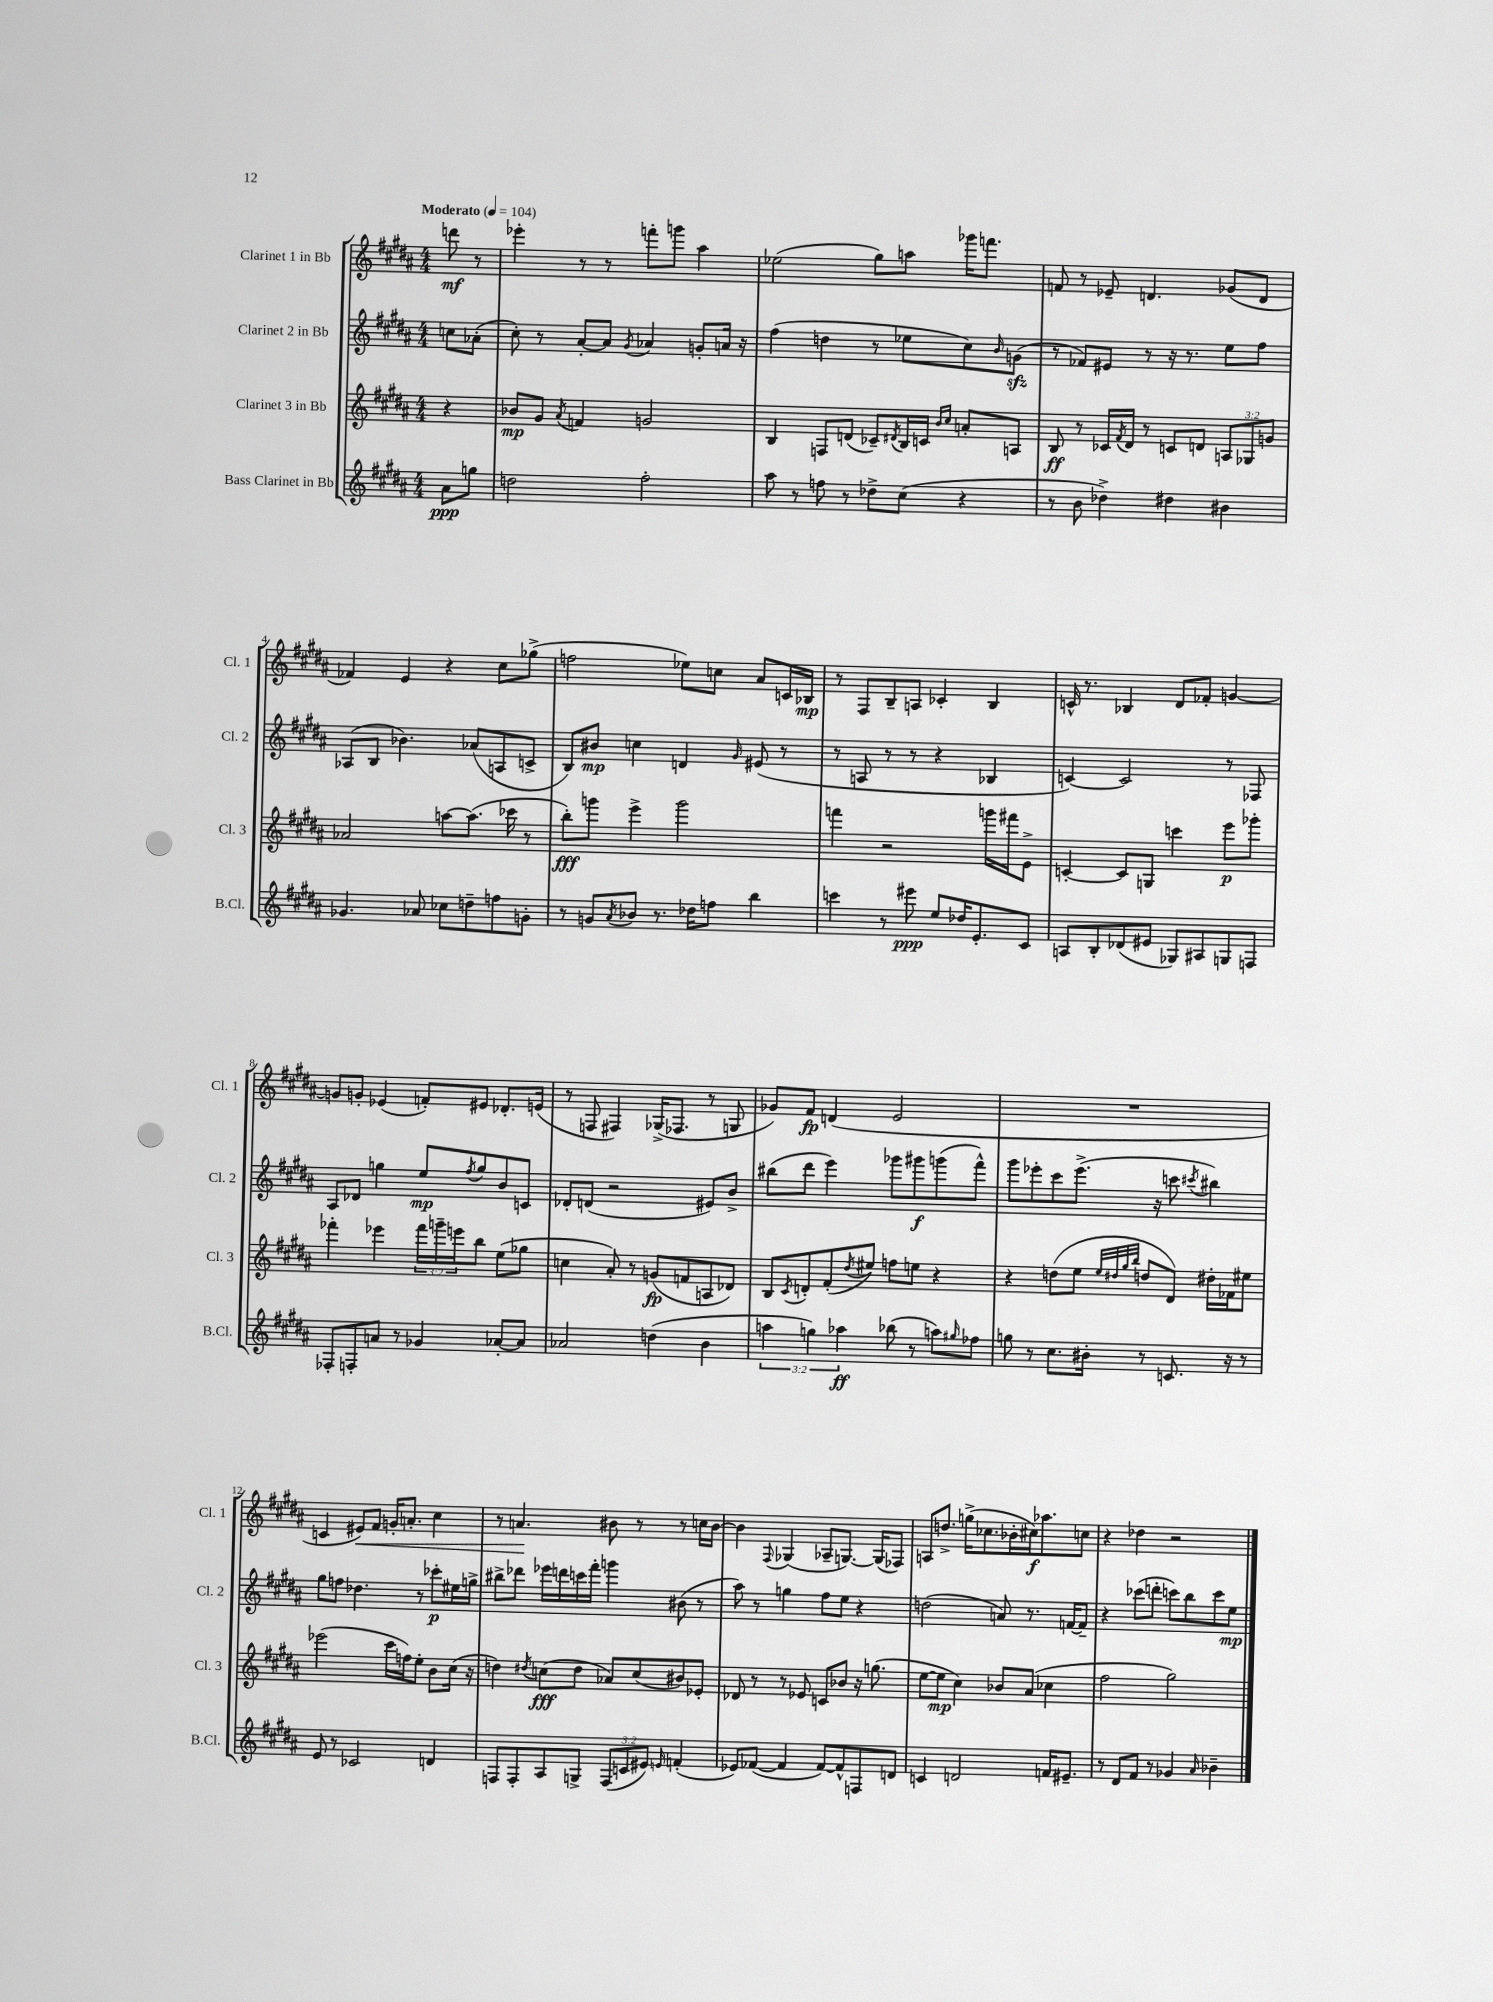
<<
\new StaffGroup <<
\new Staff = "s0" \with { instrumentName = "Clarinet 1 in Bb" shortInstrumentName = "Cl. 1" } {
    \clef treble \key b \major \numericTimeSignature \time 4/4 \partial 4 \tempo "Moderato" 4 = 104
    d'''8\mf r8 |
    ees'''4-. r8 r8 f'''8-. g'''8 ais''4 |
    ees''2( gis''8) a''8 ges'''16 f'''8. |
    f'8 r8 ees'8-- d'4. ges'8( d'8 |
    fes'4) e'4 r4 cis''8 ges''8->( |
    f''2 ees''8) c''8 ais'8 c'16 bes16\mp |
    r8 fis8 b8-- a8 ces'4-. b4 |
    c'16-^ r8. bes4 dis'8 fes'8-. g'4~ |
    g'8 g'8-. ees'4( f'8-.) eis'8 des'8.-. e'16( |
    r8 f8 fis4) ges16->( fes8. r8 g8 |
    ges'8) fis'8\fp d'4( e'2 |
    R1 |
    c'4 eis'8\<) fis'8 g'16-. a'8.-. cis''4 |
    r8 a'4.\! bis'8 r8 r8 c''16 bis'16~ |
    bis'4 \appoggiatura { fis8 } ges4( aes8-- g8.~) g16( fes8) |
    a8 d''8.-> g''16->( ces''8. bes'16-. cis''16\f) aes''8. c''8 |
    r4 des''4 r2 \bar "|." |
}
\new Staff = "s1" \with { instrumentName = "Clarinet 2 in Bb" shortInstrumentName = "Cl. 2" } {
    \clef treble \key b \major \numericTimeSignature \time 4/4 \partial 4
    c''8 aes'8-.( |
    cis''8-.) r8 ais'8~-. ais'8 \acciaccatura { gis'8 } aes'4 g'8-. a'16 r16 |
    fis''4( d''4 r8 ees''8 cis''8) \grace { b'16 } g'8\sfz( |
    r8 fes'8) eis'8 r8 r16 r8. e''8 fis''8 |
    aes8( b8 bes'4.) aes'8( a8 c'8-> |
    b8) bis'8\mp c''4 d'4 \grace { gis'16 } eis'8( r8 |
    r8 a8 r8 r8 r4 bes4 |
    c'4~) c'2 r8 fes8 |
    ais8 des'8 g''4 e''8\mp \acciaccatura { fis''8 } g''8 b'8 c'8 |
    des'8-. d'8( r2 eis'8) b'8-> |
    bis''8( dis'''8 e'''4) ges'''8 gis'''8\f g'''8( fis'''8-^) |
    gis'''8 ees'''8-. cis'''8 ees'''8.->( r16 c'''8 \acciaccatura { cis'''8 } bis''4) |
    gis''8 f''8 des''4. r8 ces'''8-.\p eis''16 g''16-> |
    bis''8-> des'''8 ees'''16 d'''16 c'''16 fis'''16-. g'''4 bis'8( r8 |
    ais''8) r8 g''4 fis''8 e''8 r4 |
    d''2( a'8) r8. f'16~ f'8-- |
    r4 ces'''8( d'''8-. c'''8) b''8 c'''8 e''8\mp \bar "|." |
}
\new Staff = "s2" \with { instrumentName = "Clarinet 3 in Bb" shortInstrumentName = "Cl. 3" } {
    \clef treble \key b \major \numericTimeSignature \time 4/4 \override Staff.TupletNumber.text = #tuplet-number::calc-fraction-text \partial 4
    r4 |
    bes'8\mp gis'8 \acciaccatura { ais'8 } f'4 g'2 |
    b4 f8 d'8( ces'8--) \acciaccatura { dis'8 } b16 c'16 \grace { b'16 cis''16 } a'8-. a8 |
    b8\ff r8 ces'16 \acciaccatura { fis'8 } dis'16 r8 c'8 d'8 \tuplet 3/2 { a8 ges8 g'8 } |
    aes'2 a''8~ a''8.( ces'''16 r8 |
    b''8-.\fff) g'''8 e'''4-> g'''2 |
    f'''4 r2 g'''16 fis'''16 e'8-> |
    c'4~-. c'8 g8 c'''4 e'''8\p ges'''8-. |
    fes'''4-. ees'''4 \tuplet 3/2 { fes'''16 g'''16-- e'''16 } b''8 e''8( ges''8 |
    c''4 ais'8-.) r8 g'8\fp( f'8 a8 des'8) |
    b8 \acciaccatura { cis'8 } d'8-. fis'8-.( \acciaccatura { dis''8 } eis''8) f''8 e''8 r4 |
    r4 d''8( e''8 \grace { e''32 dis''32 gis''32 b''32 } d''8 dis'8) dis''16-. fes'16 eis''8 |
    ees'''2( cis'''16 f''16) e''8-. b'8 cis''16( r16 |
    d''4) \acciaccatura { dis''8 } c''8\fff( dis''8 aes'8) c''8( bis'8) ees'8-. |
    des'8 r8 r8 ees'8 c'8 bes'8 r16 g''8.( |
    e''8~ e''8\mp cis''4) bes'8 ais'8( ces''4 |
    fis''2 gis''2) \bar "|." |
}
\new Staff = "s3" \with { instrumentName = "Bass Clarinet in Bb" shortInstrumentName = "B.Cl." } {
    \clef treble \key b \major \numericTimeSignature \time 4/4 \override Staff.TupletNumber.text = #tuplet-number::calc-fraction-text \partial 4
    ais'8\ppp g''8 |
    d''2 fis''2-. |
    ais''8 r8 f''8 r8 des''8-> cis''8( r4 |
    r8 b'8 des''4->) dis''4 bis'4 |
    ges'4. aes'8 ces''8 d''8-- f''8 g'8-. |
    r8 g'8 \acciaccatura { ais'8 } bes'8 r8. des''16 f''8 b''4 |
    c'''4 r8 eis'''8\ppp e''8 des''16 e'8.-. cis'8 |
    a8 b8-. des'8( eis'8 ges8) ais8 g8 f8 |
    fes8-. f8-. a'8 r8 ges'4 aes'8~-. aes'8 |
    aes'2 d''4( b'4 |
    \tuplet 3/2 { a''4 g''4) aes''4\ff } bes''8( r8 a''8) \grace { gis''16 } fes''8 |
    g''8 r8 cis''8. bis'16-. r8 c'8. r16 r8 |
    e'8 r8 ces'2 d'4 |
    f8 f8-. ais8 g8-> \tuplet 3/2 { f8( c'8 eis'8) } \grace { e'16 } f'4-.( |
    ees'8) fes'8~( fes'4 fes'8~) fes'8-^ f8 d'8 |
    c'4 d'2 f'16 eis'8.-- |
    r8 dis'8 fis'8 r8 ges'4 \grace { ais'16 } bes'4-- \bar "|." |
}
>>
>>
